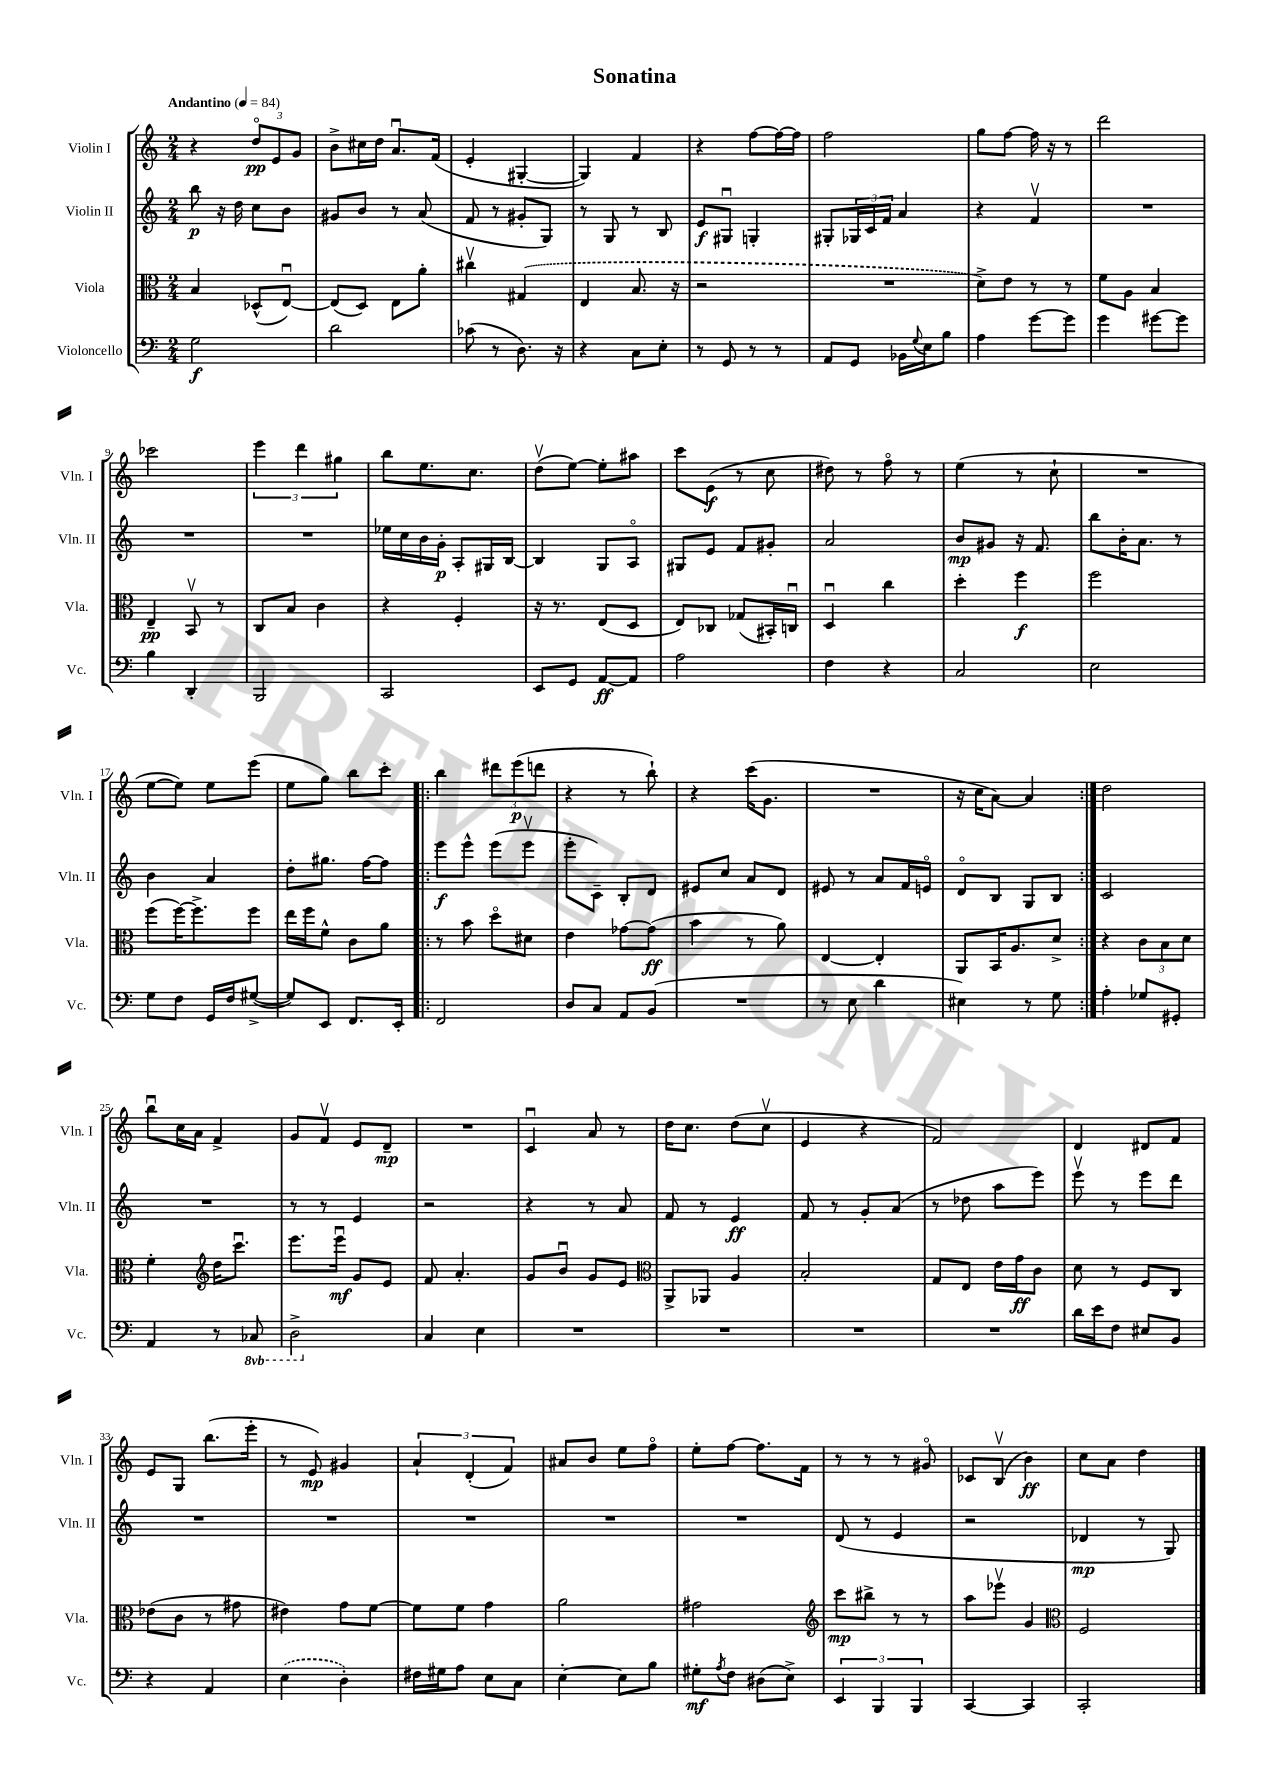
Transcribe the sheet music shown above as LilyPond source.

\header { title = "Sonatina" }
<<
\new StaffGroup <<
\new Staff = "s0" \with { instrumentName = "Violin I" shortInstrumentName = "Vln. I" } {
    \clef treble \key c \major \numericTimeSignature \time 2/4 \tempo "Andantino" 4 = 84
    r4 \tuplet 3/2 { d''8\flageolet\pp e'8 g'8 } |
    b'8-> cis''16 d''16 a'8.\downbow f'16( |
    e'4-. gis4~-. |
    gis4) f'4 |
    r4 f''8~ f''16~ f''16 |
    f''2 |
    g''8 f''8~ f''16 r16 r8 |
    d'''2 |
    ces'''2 |
    \tuplet 3/2 { e'''4 d'''4 gis''4 } |
    b''8 e''8. c''8. |
    d''8\upbow( e''8~) e''8-. ais''8 |
    c'''8 e'8\f( r8 c''8 |
    dis''8) r8 f''8\flageolet r8 |
    e''4( r8 c''8-! |
    R2 |
    e''8~ e''8) e''8 e'''8( |
    e''8 g''8) b''8 c'''8-. |
    \repeat volta 2 { b''4 \tuplet 3/2 { dis'''8 e'''8\p( d'''8 } |
    r4 r8 b''8-!) |
    r4 c'''16( g'8. |
    R2 |
    r16 c''16 a'8~) a'4 | }
    d''2 |
    b''8\downbow c''16 a'16 f'4-> |
    g'8 f'8\upbow e'8 d'8--\mp |
    R2 |
    c'4\downbow a'8 r8 |
    d''16 c''8. d''8( c''8\upbow |
    e'4 r4 |
    f'2) |
    d'4 dis'8 f'8 |
    e'8 g8 b''8.( e'''16-. |
    r8 e'8\mp) gis'4 |
    \tuplet 3/2 { a'4-! d'4-.( f'4) } |
    ais'8 b'8 e''8 f''8\flageolet |
    e''8-. f''8~ f''8. f'16 |
    r8 r8 r8 gis'8\flageolet |
    ces'8 b8\upbow( b'4\ff) |
    c''8 a'8 d''4 \bar "|." |
}
\new Staff = "s1" \with { instrumentName = "Violin II" shortInstrumentName = "Vln. II" } {
    \clef treble \key c \major \numericTimeSignature \time 2/4
    b''8\p r16 d''16 c''8 b'8 |
    gis'8 b'8 r8 a'8( |
    f'8 r8 gis'8-. g8) |
    r8 g8 r8 b8 |
    e'8\f gis8\downbow g4-. |
    gis8-. \tuplet 3/2 { ges16 c'16 f'16 } a'4 |
    r4 f'4\upbow |
    R2 |
    R2 |
    R2 |
    ees''16 c''16 b'16 g'16-.\p a8-. gis16 b16~ |
    b4 g8 a8\flageolet |
    gis8 e'8 f'8 gis'8-. |
    a'2 |
    b'8\mp gis'8 r16 f'8. |
    b''8 b'16-. a'8. r8 |
    b'4 a'4 |
    d''8-. gis''8. f''16~ f''8 |
    \repeat volta 2 { e'''8\f e'''8-^ e'''8( e'''8\upbow |
    e'''8-. c'8--) b8-. d'8 |
    eis'8 c''8 a'8 d'8 |
    eis'8 r8 a'8 f'16 e'16\flageolet |
    d'8\flageolet b8 g8 b8 | }
    c'2 |
    R2 |
    r8 r8 e'4 |
    r2 |
    r4 r8 a'8 |
    f'8 r8 e'4\ff |
    f'8 r8 g'8-. a'8( |
    r8 des''8 a''8 e'''8) |
    e'''8\upbow r8 e'''8 d'''8 |
    R2 |
    R2 |
    R2 |
    R2 |
    R2 |
    d'8( r8 e'4 |
    r2 |
    des'4\mp r8 g8) \bar "|." |
}
\new Staff = "s2" \with { instrumentName = "Viola" shortInstrumentName = "Vla." } {
    \clef alto \key c \major \numericTimeSignature \time 2/4
    b4 des8-^( e8~\downbow) |
    e8( d8) e8 a'8-. |
    cis''4\upbow \once \slurDashed gis4( |
    e4 b8. r16 |
    r2 |
    R2 |
    d'8->) e'8 r8 r8 |
    f'8 a8 b4 |
    e4--\pp b,8\upbow r8 |
    c8 b8 c'4 |
    r4 f4-. |
    r16 r8. e8( d8 |
    e8) ces8 ges8( bis,16-.) c16\downbow |
    d4\downbow c''4 |
    d''4-. f''4\f |
    f''2 |
    f''8( f''16~) f''8.-> f''8 |
    e''16 f''16 f'8-^ c'8 a'8 |
    \repeat volta 2 { r8 b'8 d''8\flageolet dis'8 |
    e'4 ges'8~ ges'8\ff( |
    b'4 r8 a'8) |
    e4~ e4-. |
    a,8 b,16 a8. d'8-> | }
    r4 \tuplet 3/2 { c'8 b8 d'8 } |
    f'4-. \clef treble d''16 c'''8.\downbow |
    e'''8. e'''16\downbow\mf g'8 e'8 |
    f'8 a'4.-. |
    g'8 b'8\downbow g'8 e'8 |
    \clef alto a,8-> aes,8 a4 |
    b2-. |
    g8 e8 e'16 g'16\ff c'8 |
    d'8 r8 f8 c8 |
    ees'8( c'8 r8 gis'8 |
    eis'4) g'8 f'8~ |
    f'8 f'8 g'4 |
    a'2 |
    gis'2 |
    \clef treble c'''8\mp bis''8-> r8 r8 |
    a''8 ees'''8\upbow g'4 |
    \clef alto f2 \bar "|." |
}
\new Staff = "s3" \with { instrumentName = "Violoncello" shortInstrumentName = "Vc." } {
    \clef bass \key c \major \numericTimeSignature \time 2/4 \set Staff.ottavationMarkups = #ottavation-simple-ordinals
    g2\f |
    d'2 |
    ces'8( r8 d8.) r16 |
    r4 c8 e8-. |
    r8 g,8 r8 r8 |
    a,8 g,8 bes,16 \appoggiatura { g8 } e16 b8 |
    a4 g'8~ g'8 |
    g'4 gis'8~ gis'8 |
    b4 d,4-. |
    b,,2 |
    c,2 |
    e,8 g,8 a,8~\ff a,8 |
    a2 |
    f4 r4 |
    c2 |
    e2 |
    g8 f8 g,16 f16 gis8~->( |
    gis8) e,8 f,8. e,16-. |
    \repeat volta 2 { f,2 |
    d8 c8 a,8 b,8( |
    R2 |
    r8 e8 d'4 |
    eis4) r8 g8 | }
    a4-. ges8 gis,8-. |
    a,4 r8 \ottava #-1 ces,8 |
    d,2-> \ottava #0 |
    c4 e4 |
    R2 |
    R2 |
    R2 |
    R2 |
    d'16 e'16 f8 eis8 b,8 |
    r4 a,4 |
    \once \slurDashed e4( d4-.) |
    fis16 gis16 a8 e8 c8 |
    e4~-. e8 b8 |
    gis8-.\mf \acciaccatura { a8 } f8 dis8( e8->) |
    \tuplet 3/2 { e,4 b,,4 b,,4 } |
    c,4~ c,4 |
    c,2-. \bar "|." |
}
>>
>>
